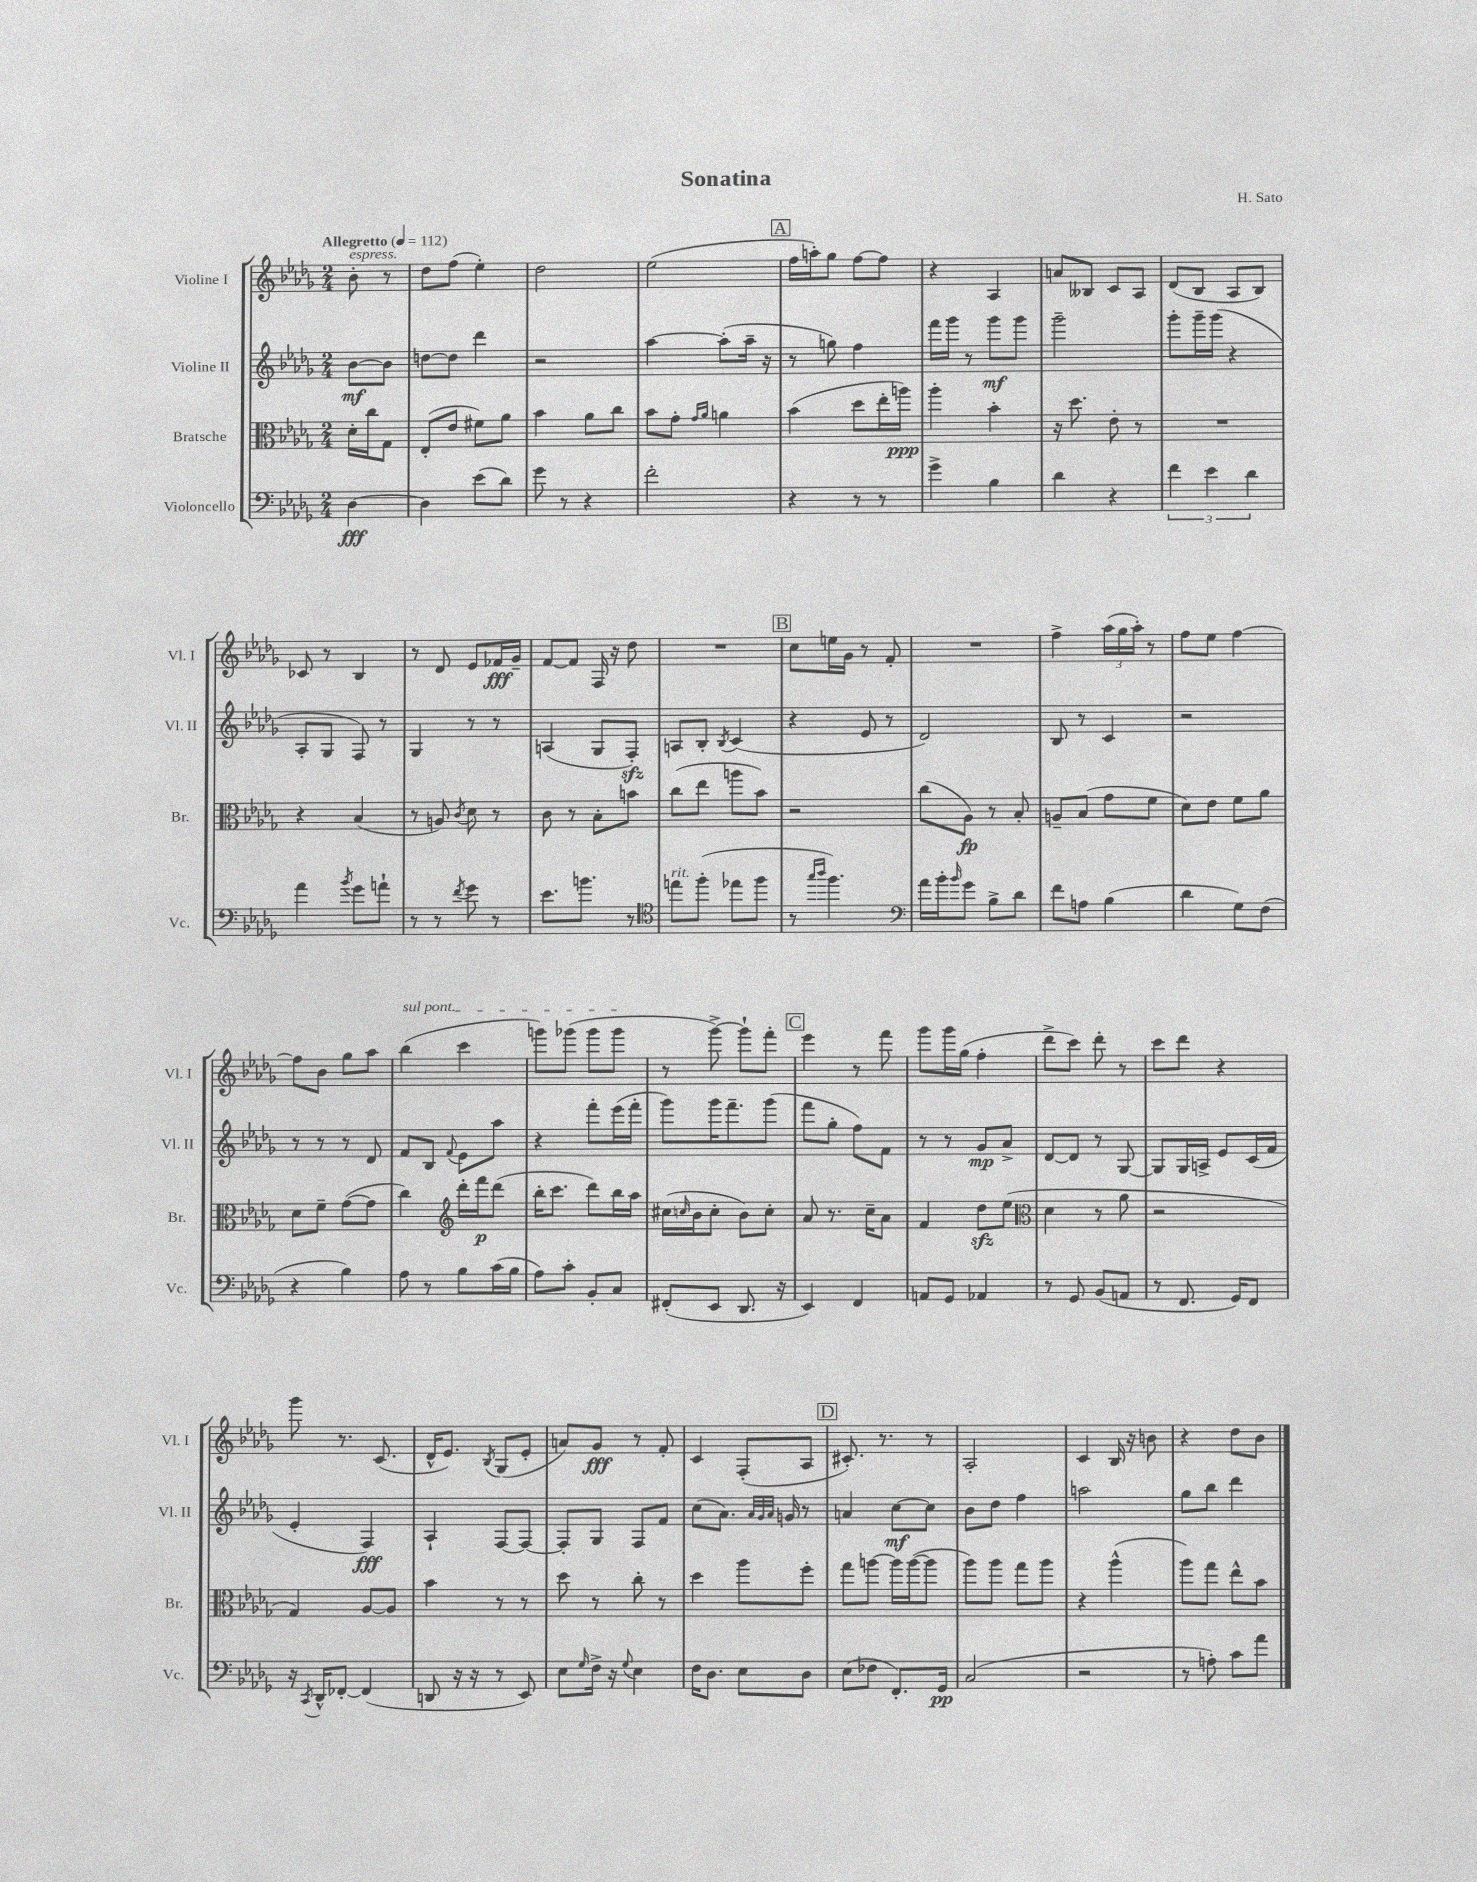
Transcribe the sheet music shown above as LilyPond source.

\header { title = "Sonatina" composer = "H. Sato" }
<<
\new StaffGroup <<
\new Staff = "s0" \with { instrumentName = "Violine I" shortInstrumentName = "Vl. I" } {
    \clef treble \key des \major \numericTimeSignature \time 2/4 \partial 4 \tempo "Allegretto" 4 = 112
    bes'8-.^\markup { \italic "espress." } r8 |
    des''8 f''8( ees''4-.) |
    des''2 |
    ees''2( |
    \mark \markup { \box "A" } f''16 a''16-.) ges''8 f''8~ f''8 |
    r4 aes4 |
    a'8 beses8 c'8 aes8 |
    des'8( bes8 aes8 bes8) |
    ces'8 r8 bes4 |
    r8 des'8 ees'8 fes'16\fff ges'16-- |
    f'8~ f'8 f16 r16 des''8 |
    R2 |
    \mark \markup { \box "B" } c''8 e''16 ges'16 r8 f'8-. |
    R2 |
    f''4-> \tuplet 3/2 { aes''16( ges''16 aes''16-.) } r8 |
    f''8 ees''8 f''4~ |
    f''8 bes'8 ges''8 aes''8 |
    \once \override TextSpanner.bound-details.left.text = \markup { \italic "sul pont." } bes''4\startTextSpan( c'''4 |
    g'''8) ges'''8( ges'''8 ges'''8\stopTextSpan |
    r8 ges'''8~->) ges'''8-! f'''8-. |
    \mark \markup { \box "C" } ees'''4 r8 f'''8 |
    ges'''8 ges'''16 ges''16( f''4-. |
    des'''8-> c'''8) des'''8-. r8 |
    c'''8 des'''8 r4 |
    ges'''8 r8. c'8.( |
    des'16-^ ees'8.) \acciaccatura { bes8 } ges8( ees'8-. |
    a'8) ges'8\fff r8 f'8-. |
    c'4 f8-.( aes8 |
    \mark \markup { \box "D" } cis'8.-.) r8. r8 |
    aes2-. |
    c'4 bes16 r16 b'8 |
    r4 des''8 bes'8 \bar "|." |
}
\new Staff = "s1" \with { instrumentName = "Violine II" shortInstrumentName = "Vl. II" } {
    \clef treble \key des \major \numericTimeSignature \time 2/4 \partial 4
    bes'8~\mf bes'8 |
    d''8~ d''8 des'''4 |
    r2 |
    aes''4~ aes''8-.( aes''16-- r16 |
    \mark \markup { \box "A" } r8 g''8) f''4 |
    f'''16 ges'''16 r8 ges'''8\mf ges'''8 |
    ges'''2-- |
    ges'''8-. ges'''16-- ges'''16( r4 |
    aes8-. ges8 f8) r8 |
    ges4 r8 r8 |
    a4( ges8 f8-.\sfz) |
    a8 bes8-. \acciaccatura { bes8 } c'4( |
    \mark \markup { \box "B" } r4 ees'8 r8 |
    des'2) |
    bes8 r8 c'4 |
    r2 |
    r8 r8 r8 des'8 |
    f'8 bes8 \appoggiatura { f'8 } ees'8 aes''8 |
    r4 f'''8-. ees'''16( f'''16-. |
    ges'''8) ges'''16 f'''8.-- ges'''8( |
    \mark \markup { \box "C" } f'''8 ges''8-. f''8) f'8 |
    r8 r8 ges'8\mp aes'8-> |
    des'8~ des'8 r8 ges8~ |
    ges8 ges16 a16-> ees'8 c'16( f'16 |
    ees'4-. f4\fff) |
    aes4-! f8~ f8~ |
    f8-. ges8 f8 f'8 |
    c''8( aes'8.) \grace { aes'32 ges'32 aes'32 } g'16 r8 |
    \mark \markup { \box "D" } a'4 c''8~\mf c''8 |
    bes'8 des''8 f''4 |
    a''2 |
    ges''8 bes''8 des'''4 \bar "|." |
}
\new Staff = "s2" \with { instrumentName = "Bratsche" shortInstrumentName = "Br." } {
    \clef alto \key des \major \numericTimeSignature \time 2/4 \partial 4
    des'16-. c''16 ges8 |
    ees8-.( ees'8 fis'8) aes'8 |
    bes'4 aes'8 c''8 |
    bes'8 ges'8-. \grace { ges'16 aes'16 } a'4 |
    \mark \markup { \box "A" } bes'4( des''8 ees''16-. a''16\ppp) |
    aes''4-. bes'4-. |
    r16 des''8. ees'8-. r8 |
    R2 |
    r4 bes4( |
    r8 a8) \acciaccatura { c'8 } des'8 r8 |
    c'8 r8 bes8-. b'8 |
    c''8( ees''8 a''8 bes'8) |
    \mark \markup { \box "B" } r2 |
    c''8( aes8\fp) r8 bes8-. |
    a8-- bes8( ges'8 f'8 |
    des'8) ees'8 f'8 aes'8 |
    des'8 f'8-- ges'8~( ges'8 |
    c''4) \clef treble des'''16-. f'''16\p des'''8( |
    bes''16-. c'''8. des'''8) bes''16 aes''16 |
    cis''16( \grace { c''16 } bes'16 c''8-. bes'8) c''8-. |
    \mark \markup { \box "C" } aes'8 r8. c''16-- aes'8 |
    f'4 des''8\sfz ees''8( |
    \clef alto des'4 r8 aes'8 |
    r2 |
    ges4) aes8~ aes8 |
    bes'4 r8 r8 |
    des''8 r8 c''8-. r8 |
    des''4 aes''8 f''8-. |
    \mark \markup { \box "D" } ges''8 a''8~ a''16 a''16~( a''8 |
    aes''8) aes''8 ges''8 aes''8 |
    r4 aes''4-^( |
    aes''8) ges''8 ees''8-^ bes'8 \bar "|." |
}
\new Staff = "s3" \with { instrumentName = "Violoncello" shortInstrumentName = "Vc." } {
    \clef bass \key des \major \numericTimeSignature \time 2/4 \partial 4
    des4~\fff |
    des4 ees'8( des'8) |
    ges'8 r8 r4 |
    f'2-. |
    \mark \markup { \box "A" } r4 r8 r8 |
    ges'4-> bes4 |
    des'4 r4 |
    \tuplet 3/2 { f'4 ees'4 des'4 } |
    aes'4 \acciaccatura { bes'8 } ges'8 a'8-! |
    r8 r8 \acciaccatura { f'8 } ges'8 r8 |
    ees'8. b'8. r8 |
    \clef tenor e''8^\markup { \italic "rit." } f''8-.( ees''8 f''8 |
    \mark \markup { \box "B" } r8 \grace { ges''16 aes''16 } f''4.) |
    \clef bass aes'16 bes'16-. \grace { bes'16 } ges'8 bes8-> des'8 |
    f'8 a8 bes4( |
    des'4 ges8) f8( |
    r4 bes4) |
    aes8 r8 bes8 c'16( bes16 |
    aes8) c'8-. bes,8-. c8 |
    fis,8-.( ees,8 des,8. r16 |
    \mark \markup { \box "C" } ees,4) f,4 |
    a,8 ges,8 aes,4 |
    r8 ges,8 bes,8( a,8 |
    r8 f,8. ges,16) f,8 |
    r16 \acciaccatura { c,8 } des,16-^ fes,8~-. fes,4( |
    d,8 r16 r16 r8 ees,8) |
    ees8 \grace { ges16 } f16-> r16 \appoggiatura { ges8 } ees4 |
    f16 des8. ees8 des8 |
    \mark \markup { \box "D" } ees8( fes8 f,8.-.) ges,16\pp |
    c2( |
    r2 |
    r8 a8-.) c'8 aes'8 \bar "|." |
}
>>
>>
\layout { \context { \Score \remove "Bar_number_engraver" } }
